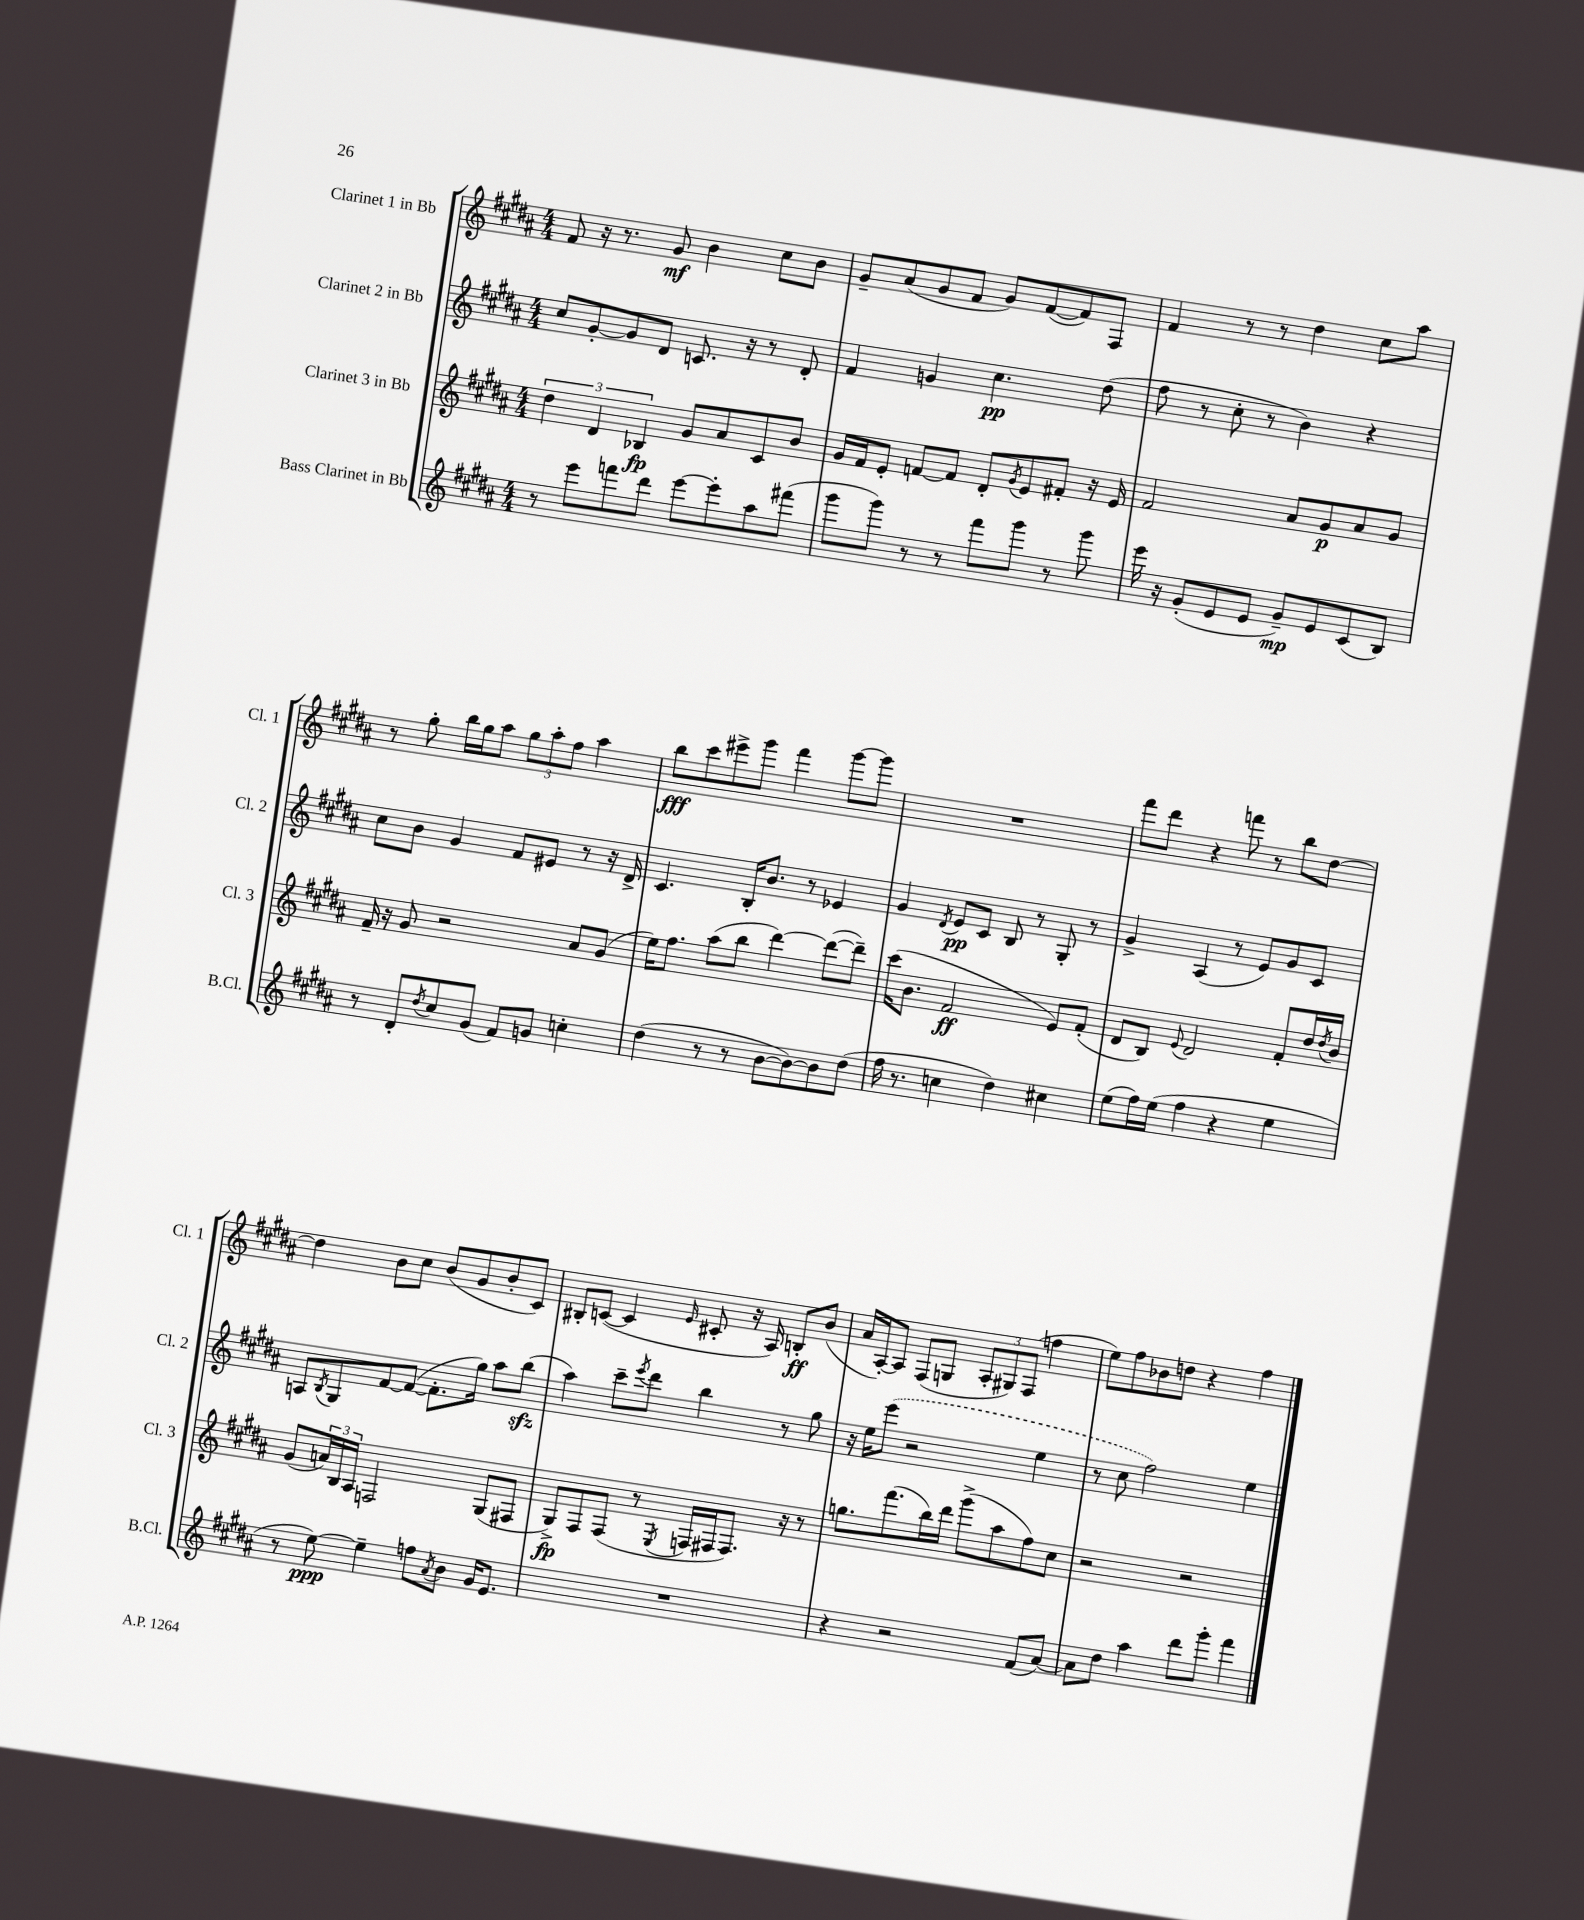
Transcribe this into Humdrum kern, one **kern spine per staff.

**kern	**kern	**kern	**kern
*staff4	*staff3	*staff2	*staff1
*clefG2	*clefG2	*clefG2	*clefG2
*k[f#c#g#d#a#]	*k[f#c#g#d#a#]	*k[f#c#g#d#a#]	*k[f#c#g#d#a#]
*M4/4	*M4/4	*M4/4	*M4/4
8r	6dd#	8cc#	8f#
8eee	.	[8g#'	16r
.	6d#	.	.
.	.	.	8.r
8fff	.	8g#]	.
.	6B-	.	.
8ddd#	.	8d#	8g#
[8eee	8g#	8.c	4b
8eee']	8a#	.	.
.	.	16r	.
8aa#	8c#	8r	8cc#
(8fff#	8b	8d#'	8b
=	=	=	=
8ggg#	16g#	4f#	8g#~
.	16f#	.	.
8ggg#)	8e'	.	(8a#
8r	[8f	4g	8g#
8r	8f]	.	8f#
8fff#	8d#'	4.cc#	8g#)
.	8qg#	.	.
8ggg#	8e	.	([8f#
8r	8f#'	.	8f#])
8ggg#	16r	(8dd#	8F#
.	16e	.	.
=	=	=	=
16eee	2f#	8ff#	4f#
16r	.	.	.
(8g#'	.	8r	.
8e	.	8cc#'	8r
8e	.	8r	8r
8g#~)	8a#	4b)	4dd#
8e	8g#	.	.
(8c#	8a#	4r	8cc#
8B)	8g#	.	8aa#
=	=	=	=
8r	16f#~	8cc#	8r
.	16r	.	.
8d#'	8g#	8b	8gg#'
8qdd#	.	.	.
8cc#	2r	4g#	16bb
.	.	.	16gg#
(8g#	.	.	8aa#
8f#)	.	8f#	12gg#
.	.	.	12aa#'
8g	.	8e#	.
.	.	.	12ff#
4cc'	8a#	8r	4aa#
.	(8g#	16r	.
.	.	16d#^	.
=	=	=	=
(4dd#	16ee)	4.c#	8bb
.	8.ff#	.	.
.	.	.	8ccc#
8r	(8aa#	.	8eee#^
8r	8bb	16B'	8ggg#
.	.	8.b	.
[8b	[4ddd#)	.	4fff#
8b_)	.	8r	.
8b]	(8ddd#_	4e-	[8ggg#
(8dd#	8ddd#~])	.	8ggg#]
=	=	=	=
16ff#	(16ccc#	4g#	1r
8.r	8.b	.	.
.	.	8qd#	.
4cc	2f#	8e	.
.	.	8c#	.
4dd#)	.	8B	.
.	.	8r	.
4cc#	8e)	8G#'	.
.	(8f#'	8r	.
=	=	=	=
(8ee	8d#	4g#^	8fff#
16ff#)	8B)	.	8ddd#
(16ee	.	.	.
.	8qqe	.	.
4ff#	2d#	(4A#	4r
4r	.	8r	8fff
.	.	8e)	8r
4ee	8f#'	8g#	8bb
.	16dd#	8c#	[8dd#
.	8qdd#	.	.
.	16b	.	.
=	=	=	=
8r	(8g#	8A	4dd#]
.	.	8qB	.
[8ee)	24a)	8G#	.
.	24B	.	.
.	24A#	.	.
4ee~]	2F	[8f#	8b
.	.	(8f#_	8cc#
8ff	.	8.f#']	(8b
8qa#	.	.	.
8b	.	.	8g#
.	.	16gg#)	.
16g#	(8G#	8aa#	8b'
8.e	.	.	.
.	8F#	(8bb	8c#)
=	=	=	=
1r	8G#^)	4aa#)	8B#'
.	8F#	.	([8c
.	(8F#	8ccc#~	4c]
.	.	8qeee	.
.	8r	8ddd#	.
.	8qE	.	16qqe
.	16F	4bb	8c#'
.	16F#	.	.
.	8.F#)	.	16r
.	.	.	16A#)
.	.	8r	8B'
.	16r	.	.
.	8r	8gg#	(8b
=	=	=	=
4r	8.gg	16r	16a#
.	.	16ee	[16A#')
.	.	(8eee	8A#]
.	(8.fff#	.	.
2r	.	2r	(8F#
.	16bb)	.	8G
.	16ddd#	.	.
.	(8ggg#^	.	12A#'
.	.	.	12G#)
.	8aa#	.	.
.	.	.	(12F#
(8f#	8ff#)	4ee	4ff
[8a#)	8cc#	.	.
=	=	=	=
8a#]	2r	8r	8ee)
8dd#	.	8cc#	8ff#
4aa#	.	2ff#)	8b-
.	.	.	8dd
8ddd#	2r	.	4r
8ggg#'	.	.	.
4fff#	.	4ee	4ff#
==	==	==	==
*-	*-	*-	*-
